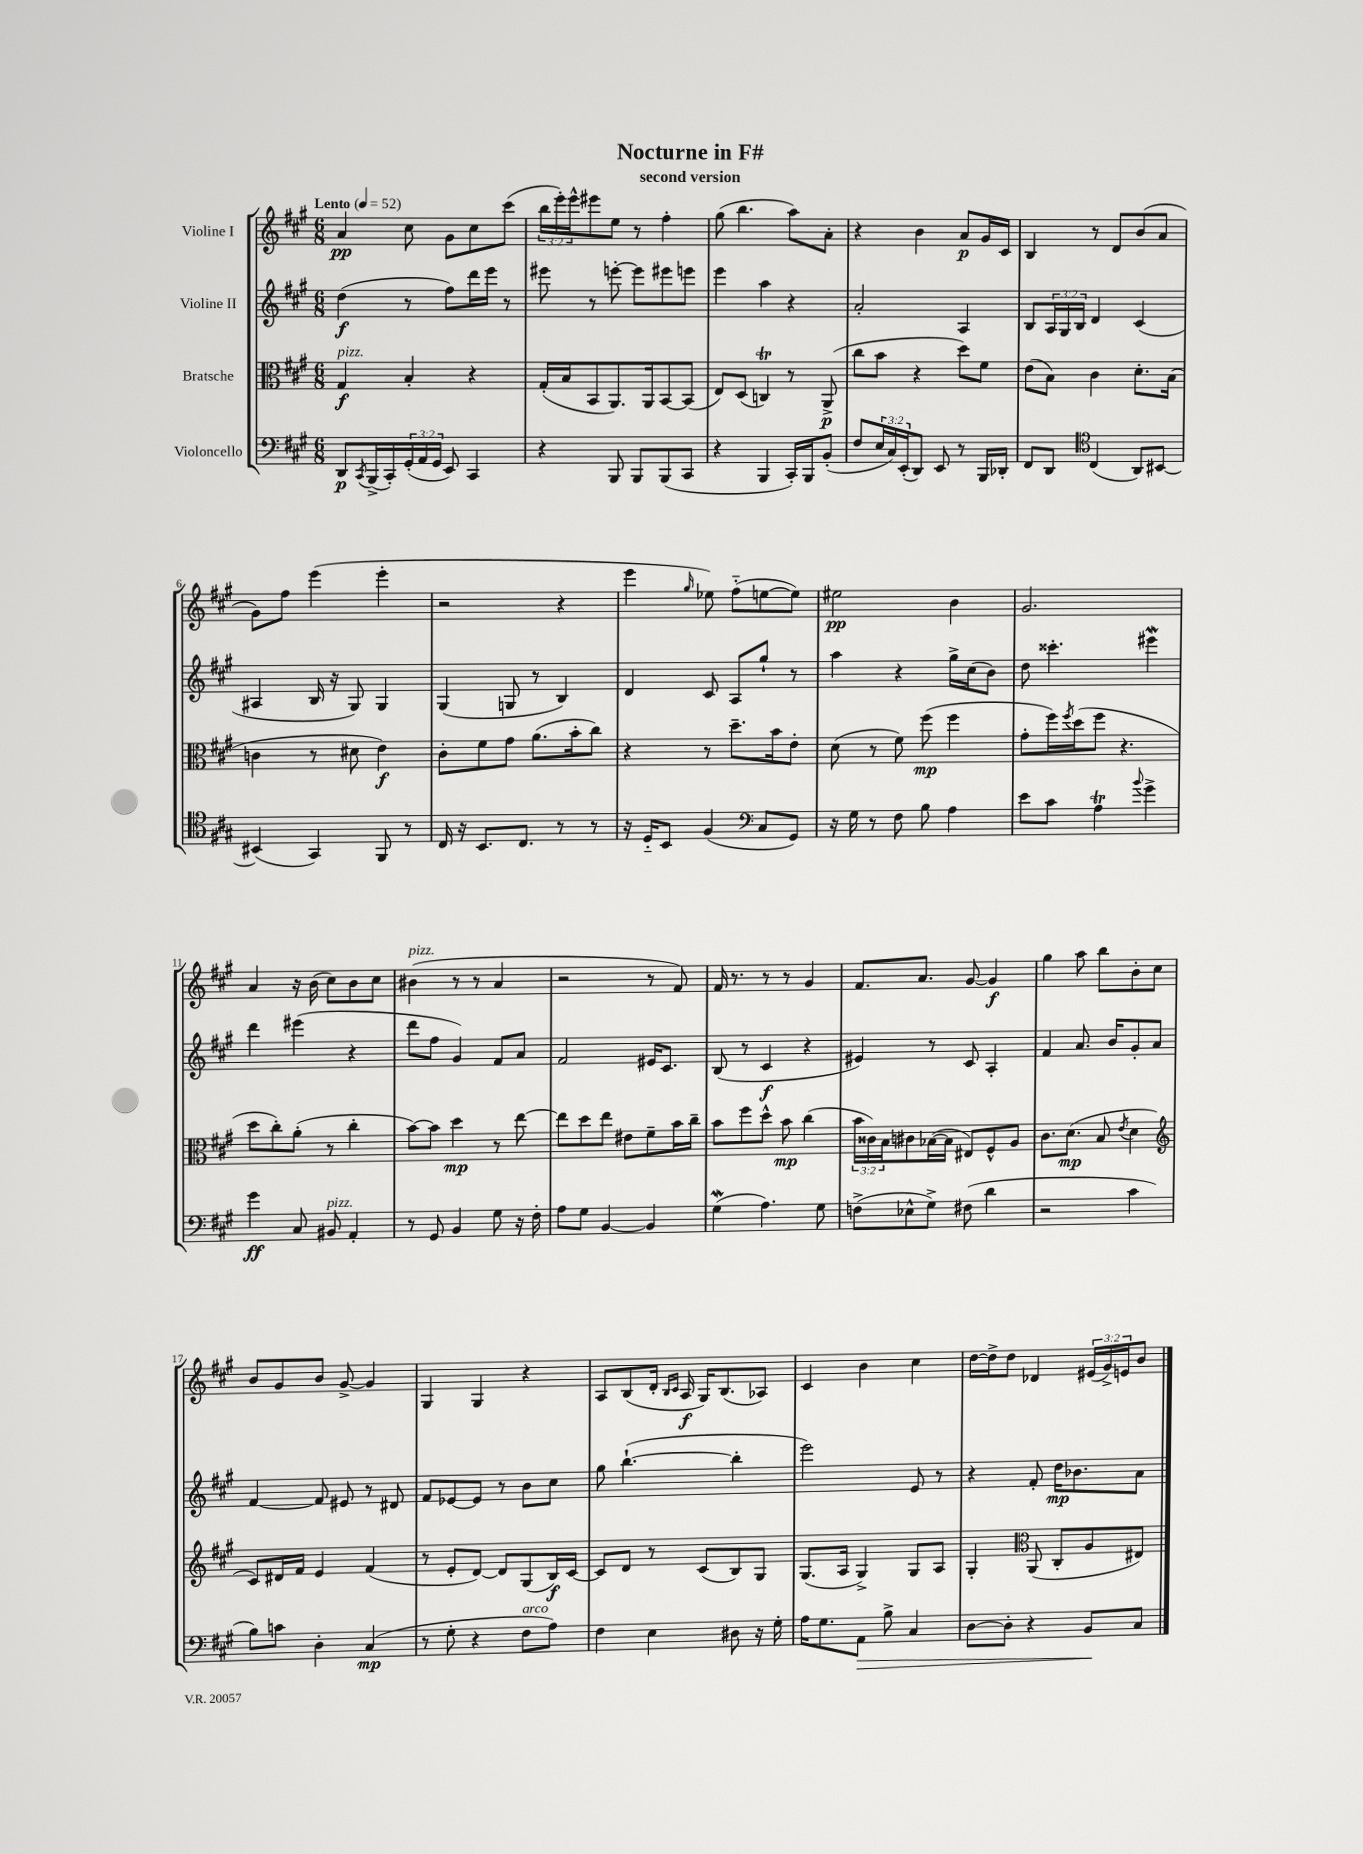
\header { title = "Nocturne in F#" subtitle = "second version" }
<<
\new StaffGroup <<
\new Staff = "s0" \with { instrumentName = "Violine I" } {
    \clef treble \key a \major \numericTimeSignature \time 6/8 \override Staff.TupletNumber.text = #tuplet-number::calc-fraction-text \tempo "Lento" 4 = 52
    a'4\pp cis''8 gis'8 cis''8 cis'''8( |
    \tuplet 3/2 { b''16 e'''16-.) e'''16-^ } eis'''8 e''8 r8 fis''4-. |
    gis''8( b''4. a''8) a'8-. |
    r4 b'4 a'8\p gis'16 cis'16 |
    b4 r8 d'8 b'8( a'8 |
    gis'8) fis''8 e'''4( e'''4-. |
    r2 r4 |
    e'''4 \grace { gis''16 } ees''8) fis''8-_( e''8~ e''8) |
    eis''2\pp b'4 |
    gis'2. |
    a'4 r16 b'16( cis''8) b'8 cis''8 |
    bis'4^\markup { \italic "pizz." }( r8 r8 a'4 |
    r2 r8 fis'8) |
    fis'16 r8. r8 r8 gis'4 |
    fis'8. a'8. gis'8~ gis'4\f |
    gis''4 a''8 b''8 b'8-. cis''8 |
    b'8 gis'8 b'8 gis'8~-> gis'4 |
    gis4 gis4 r4 |
    a8 b8( d'16-. \grace { b16 cis'16 } a16\f gis16) b8.( aes8) |
    cis'4 b'4 cis''4 |
    d''16~ d''16-> d''8 des'4 \tuplet 3/2 { eis'16( gis'16->) e'16 } b'8 \bar "|." |
}
\new Staff = "s1" \with { instrumentName = "Violine II" } {
    \clef treble \key a \major \numericTimeSignature \time 6/8 \override Staff.TupletNumber.text = #tuplet-number::calc-fraction-text
    d''4\f( r8 fis''8) d'''16 e'''16 r8 |
    eis'''8 r8 e'''8~-. e'''8 eis'''8 e'''8 |
    e'''4 a''4 r4 |
    a'2-. a4 |
    b8 \tuplet 3/2 { a16 gis16 b16 } d'4 cis'4( |
    ais4 b16 r16 gis8) gis4 |
    gis4( g8 r8 b4) |
    d'4 cis'8 a8 gis''8-! r8 |
    a''4 r4 gis''16-> cis''16( b'8) |
    d''8 cisis'''4.-. eis'''4\mordent |
    d'''4 eis'''4( r4 |
    d'''8 fis''8 gis'4) fis'8 a'8 |
    fis'2 eis'16 cis'8. |
    b8( r8 cis'4\f r4 |
    eis'4) r8 cis'8 a4-. |
    fis'4 a'8. b'16 gis'8-. a'8 |
    fis'4~ fis'8 eis'8 r8 dis'8 |
    fis'8 ees'8~ ees'8 r8 b'8 cis''8 |
    gis''8 b''4.~-!( b''4-. |
    e'''2) e'8 r8 |
    r4 fis'8-. d''16\mp bes'8. a'8 \bar "|." |
}
\new Staff = "s2" \with { instrumentName = "Bratsche" } {
    \clef alto \key a \major \numericTimeSignature \time 6/8 \override Staff.TupletNumber.text = #tuplet-number::calc-fraction-text
    gis4\f^\markup { \italic "pizz." } b4-. r4 |
    gis16-.( b16 b,8 a,8.) a,16 b,8~ b,8( |
    e8) d8( c4\trill) r8 a,8->\p( |
    cis''8 b'8 r4 d''8) fis'8 |
    e'8( b8) cis'4 d'8.-. b16( |
    c'4 r8 dis'8 e'4\f) |
    cis'8-. fis'8 gis'8 a'8.( b'16-. cis''8) |
    r4 r8 d''8.-- b'16 e'8-. |
    d'8( r8 fis'8) fis''8\mp( fis''4 |
    gis'8-. fis''16) \acciaccatura { fis''8 } d''16( fis''8 r4. |
    d''8 cis''8-.) a'8-.( r8 cis''4-. |
    b'8~) b'8 d''4\mp r8 e''8~ |
    e''8 d''8 e''8 eis'8 fis'8-- b'16 cis''16-- |
    b'8 fis''8 d''8-^ b'8\mp cis''4( |
    \tuplet 3/2 { b'16 cisis'16) b16 } cis'8 bes16~( bes16 eis8) fis8-^ a8 |
    cis'8. d'8.\mp( b8 \acciaccatura { e'8 } d'4 |
    \clef treble cis'8) dis'16 fis'16 e'4 fis'4( |
    r8 e'8-. d'8~) d'8 gis8( b16\f) cis'16~ |
    cis'8 d'8 r8 cis'8( b8) gis8 |
    gis8.( a16 gis4->) gis8 a8 |
    gis4-. \clef alto a,8( cis8-. a8 eis8) \bar "|." |
}
\new Staff = "s3" \with { instrumentName = "Violoncello" } {
    \clef bass \key a \major \numericTimeSignature \time 6/8 \override Staff.TupletNumber.text = #tuplet-number::calc-fraction-text
    d,8\p \acciaccatura { cis,8 } b,,16->( cis,16-.) \tuplet 3/2 { gis,16-.( a,16 gis,16 } e,8) cis,4 |
    r4 b,,8 b,,8 b,,8( cis,8 |
    r4 b,,4 cis,16-.) b,,16 b,8-.( |
    fis8 \tuplet 3/2 { e16 cis16) e,16-.( } d,8) e,8 r8 b,,16 des,16-. |
    fis,8 d,8 \clef tenor cis4( a,8) bis,8~ |
    bis,4( gis,4) fis,8 r8 |
    cis16 r16 b,8. cis8. r8 r8 |
    r16 d16-_ b,8 fis4( \clef bass cis8 gis,8) |
    r16 gis16 r8 fis8 b8 a4 |
    e'8 cis'8 a4\trill \appoggiatura { b'8 } gis'4-> |
    gis'4\ff cis8 bis,8^\markup { \italic "pizz." } a,4-. |
    r8 gis,8 b,4 gis8 r16 fis16-. |
    a8 gis8 b,4~ b,4 |
    gis4\mordent( a4.) gis8 |
    f8->( ees8-^ gis8->) fis8( d'4 |
    r2 cis'4 |
    b8) c'8 d4-. cis4\mp( |
    r8 gis8-. r4 fis8^\markup { \italic "arco" } a8) |
    fis4 e4 dis8 r16 gis16-. |
    a16 gis8. a,8\> b8-> cis4 |
    d8~ d8-. r4 b,8\! cis8 \bar "|." |
}
>>
>>
